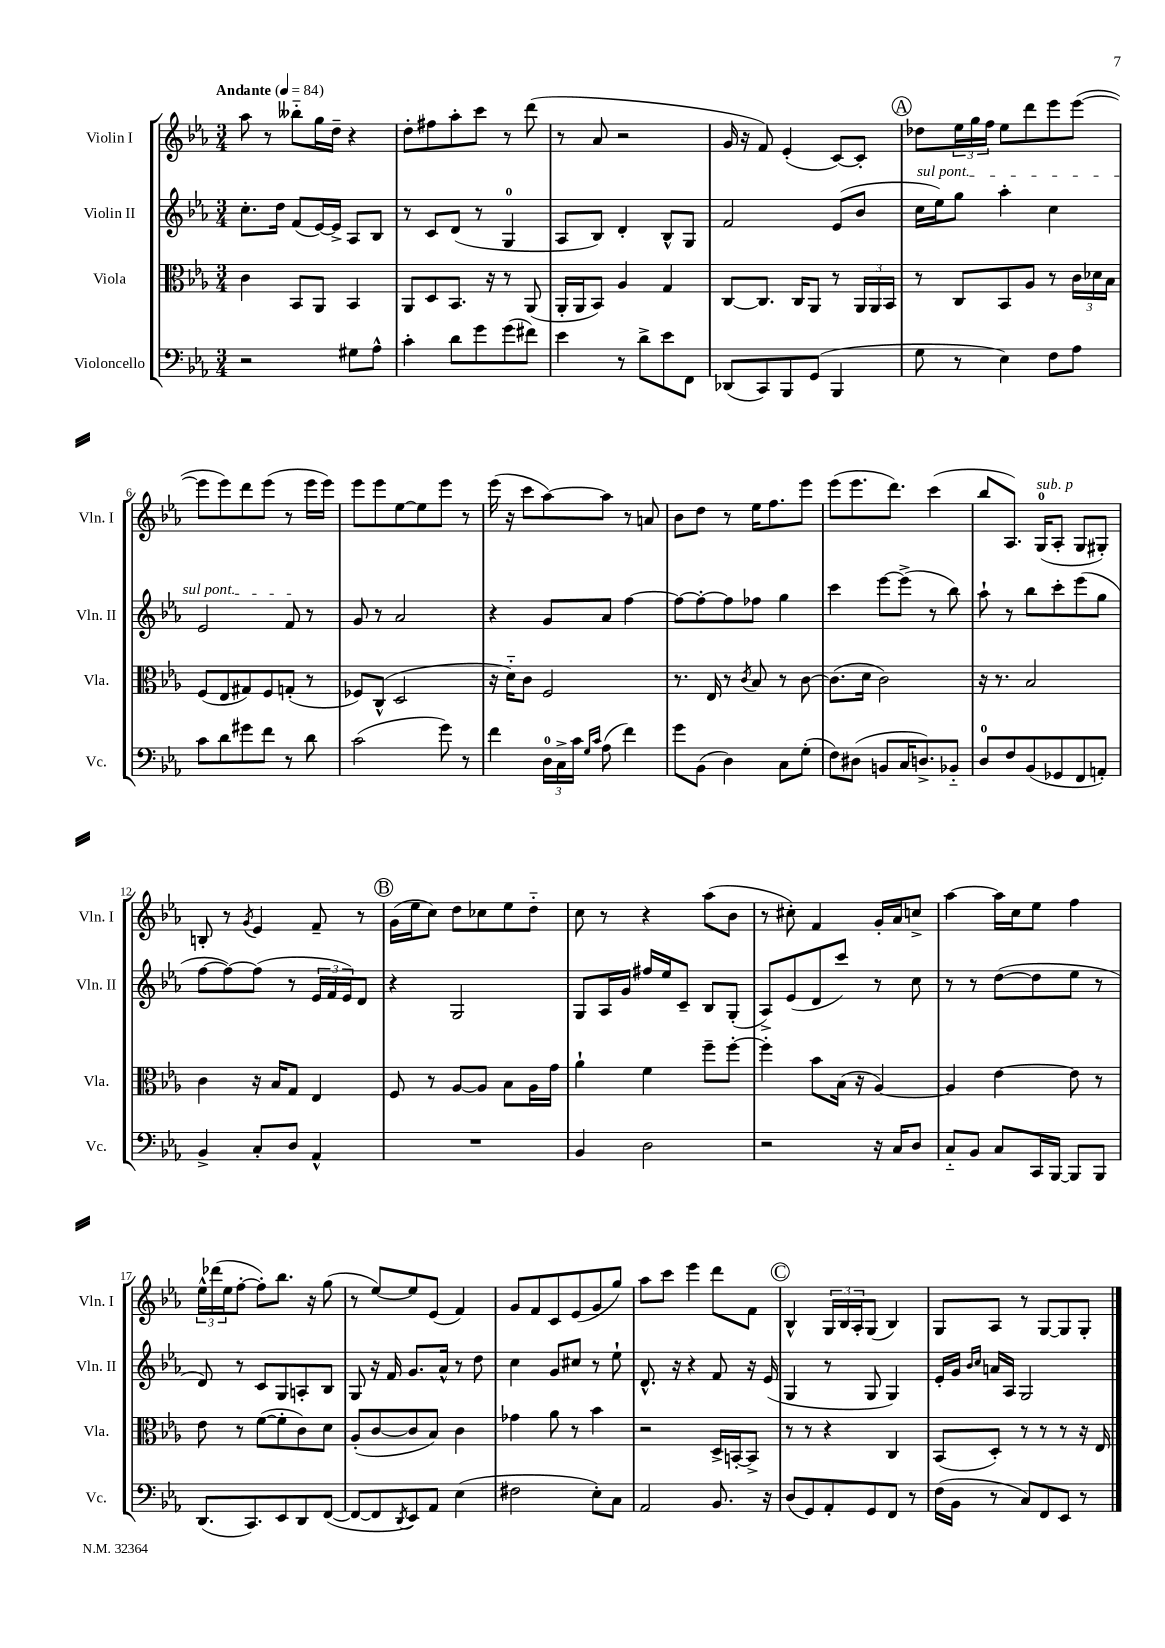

**kern	**kern	**kern	**kern
*staff4	*staff3	*staff2	*staff1
*clefF4	*clefC3	*clefG2	*clefG2
*k[b-e-a-]	*k[b-e-a-]	*k[b-e-a-]	*k[b-e-a-]
*M3/4	*M3/4	*M3/4	*M3/4
*MM84	*MM84	*MM84	*MM84
2r	4c	8.cc'	8aa-
.	.	.	8r
.	.	16dd	.
.	8BB-	(8f	8bb--'~
.	8AA-	[16e-)	16gg
.	.	16e-^]	16dd~
8G#	4BB-	8A-	4r
8A-^^	.	8B-	.
=	=	=	=
4c'	8AA-	8r	8dd'
.	8D	8c	8ff#
8d	8.BB-	(8d	8aa-'
8g	.	8r	8ccc
.	16r	.	.
(8g	8r	4G	8r
8f#)	(8AA-	.	(8ddd
=	=	=	=
4e-	16AA-'	8A-	8r
.	16AA-	.	.
.	8BB-)	8B-)	8a-
8r	4A-	4d'	2r
8d^	.	.	.
8e-	4G	8B-^^	.
8FF	.	8G	.
=	=	=	=
(8DD-	[8C	2f	16g
.	.	.	16r
8CC)	8.C]	.	8f)
8BBB-	.	.	(4e-'
.	16C	.	.
(8GG	8AA-	.	.
4BBB-	8r	(8e-	[8c)
.	24AA-	8b-	8c']
.	24AA-	.	.
.	24BB-	.	.
=	=	=	=
8G	8r	16cc	8dd-
.	.	16ee-)	.
8r	8C	8gg	24ee-
.	.	.	24gg
.	.	.	24ff
4E-)	8BB-	4aa-'	8ee-
.	8A-	.	8ddd
8F	8r	4cc	8eee-
8A-	24c	.	([8eee-
.	24d-	.	.
.	24B-	.	.
=	=	=	=
8c	(8F	2e-	8eee-]
8d	8E-	.	8eee-)
8g#	8G#)	.	8ddd
8f	8F	.	(8eee-
8r	(8G'	8f	8r
8d	8r	8r	16eee-
.	.	.	16eee-)
=	=	=	=
(2c	8F-)	8g	8eee-
.	(8C^^	8r	8eee-
.	2D	2a-	[8ee-
.	.	.	8ee-]
8g)	.	.	8eee-
8r	.	.	8r
=	=	=	=
4f	16r	4r	(16eee-
.	16d'~)	.	16r
.	8c	.	8ccc
24D	2F	8g	[8aa-)
24C^	.	.	.
24c	.	.	.
16qqG	.	.	.
16qqc	.	.	.
(8A-	.	8a-	8aa-]
4f)	.	[4ff	8r
.	.	.	8a
=	=	=	=
8g	8.r	8ff_	8b-
(8BB-	.	8ff'_	8dd
.	16E-	.	.
4D)	8r	8ff]	8r
.	8qc	.	.
.	8B-	8ff-	16ee-
.	.	.	8.ff
8C	8r	4gg	.
(8G'	[8c	.	8eee-
=	=	=	=
8F)	(8.c]	4ccc	(8eee-
(8D#	.	.	8.eee-
.	16d	.	.
8BB	2c)	[8eee-	.
.	.	.	8.ddd)
16C	.	(8eee-^]	.
8.D^)	.	.	.
.	.	8r	(4ccc
8BB-'~	.	8bb-)	.
=	=	=	=
8D	16r	8aa-`	8bb-
.	8.r	.	.
8F	.	8r	8.A-)
(8BB-	2B-	8bb-	.
.	.	.	(16G
8GG-	.	8ccc'	8A-'
8FF	.	(8eee-	8G
8AA')	.	8gg	8G#')
=	=	=	=
4BB-^	4c	[8ff	8B'
.	.	8ff_)	8r
.	.	.	8qg
8C'	16r	(8ff]	4e-
.	16B-	.	.
8D	8G	8r	.
4AA-^^	4E-	24e-	8f~
.	.	24f	.
.	.	24e-)	.
.	.	8d	8r
=	=	=	=
2.r	8F	4r	(16g
.	.	.	16ee-
.	8r	.	8cc)
.	[8A-	2G	8dd
.	8A-]	.	8cc-
.	8B-	.	8ee-
.	16A-	.	8dd'~
.	16g	.	.
=	=	=	=
4BB-	4a-`	8G	8cc
.	.	16A-	8r
.	.	16g	.
2D	4f	16ff#	4r
.	.	16ee-	.
.	.	8c~	.
.	8ff~	8B-	(8aa-
.	[8ff'	(8G'	8b-
=	=	=	=
2r	4ff']	8A-^)	8r
.	.	(8e-	8cc#')
.	8b-	8d	4f
.	(16B-	8ccc)	.
.	16r	.	.
16r	[4A-)	8r	16g'
16C	.	.	16a-
8D	.	8cc	8cc^
=	=	=	=
8C'~	4A-]	8r	[4aa-
8BB-	.	8r	.
8C	[4e-	([8dd	16aa-]
.	.	.	16cc
16CC	.	8dd]	8ee-
[16BBB-	.	.	.
8BBB-]	8e-]	8ee-	4ff
8BBB-	8r	8r	.
=	=	=	=
(8.DD	8e-	8d)	24ee-^^
.	.	.	(24ddd-
.	.	.	24ee-
.	8r	8r	[8ff'
8.CC)	.	.	.
.	([8f	8c	8ff'])
8EE-	8f']	8G	8.bb-
8DD	8c)	8A'	.
.	.	.	16r
([8FF	8d	8B-	(8gg
=	=	=	=
8FF_	(8A-'	8G	8r
8FF]	[8c	16r	[8ee-)
.	.	16f	.
8qDD	.	.	.
8EE-)	8c]	8.g	8ee-]
8AA-	8B-)	.	(8e-
.	.	16a-^^	.
(4E-	4c	8r	4f)
.	.	8dd	.
=	=	=	=
2F#	4g-	4cc	8g
.	.	.	8f
.	8a-	8g	8c
.	8r	8cc#	(8e-
8E-')	4b-	8r	8g
8C	.	8ee-`	8gg)
=	=	=	=
2AA-	2r	8.d^^	8aa-
.	.	.	8ccc
.	.	16r	.
.	.	4r	4eee-
8.BB-	16D^	8f	8ddd
.	[16BB'	.	.
.	8BB^]	16r	8f
16r	.	(16e-	.
=	=	=	=
(8D	8r	4G	4B-^^
8GG)	8r	.	.
8AA-'	4r	8r	24G
.	.	.	24B-
.	.	.	24A-'
8GG	.	8G	(8G
8FF	4C	4G)	4B-)
8r	.	.	.
=	=	=	=
(16F	(8BB-	16e-'	8G
16BB-	.	16g	.
.	.	16qqb-	.
.	.	16qqcc	.
8r	8D')	16a	8A-
.	.	16A-	.
8C)	8r	2G	8r
8FF	8r	.	[8G
8EE-	8r	.	8G]
8r	16r	.	8G'
.	16E-	.	.
==	==	==	==
*-	*-	*-	*-
